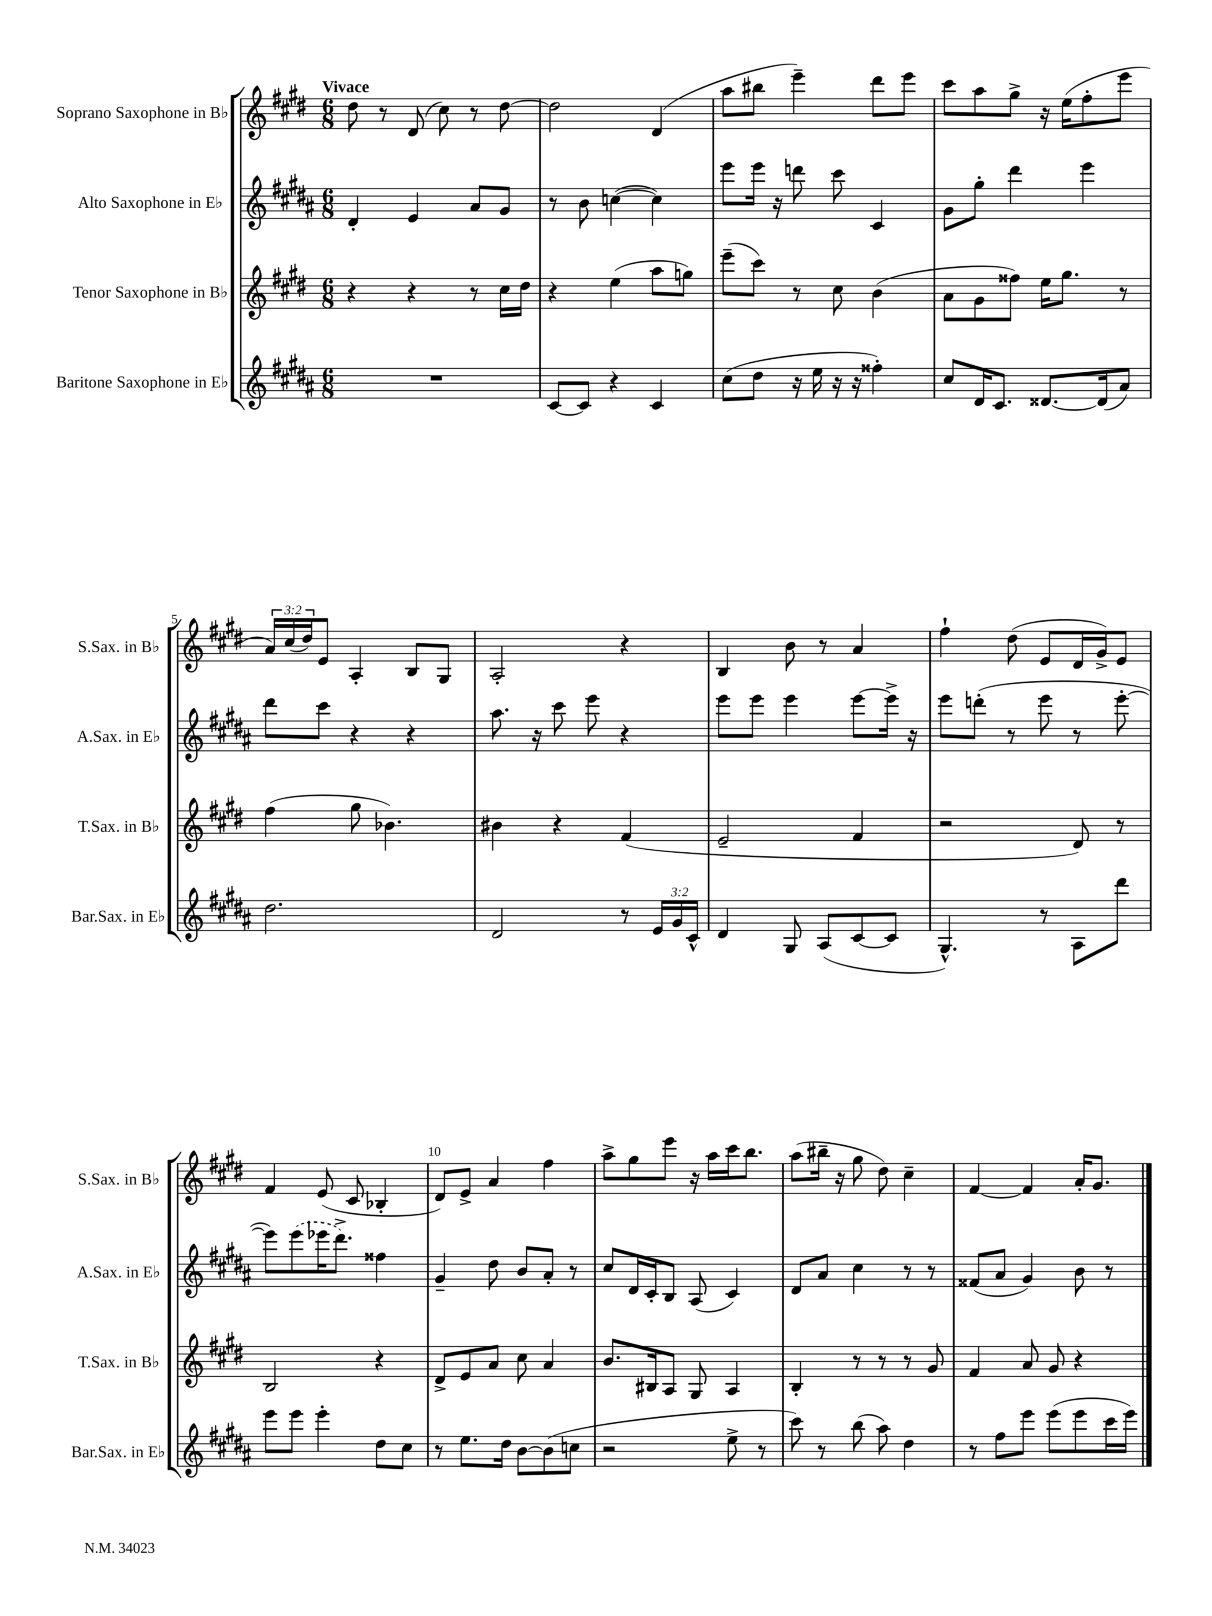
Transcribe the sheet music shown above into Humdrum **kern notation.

**kern	**kern	**kern	**kern
*staff4	*staff3	*staff2	*staff1
*clefG2	*clefG2	*clefG2	*clefG2
*k[f#c#g#d#a#]	*k[f#c#g#d#]	*k[f#c#g#d#a#]	*k[f#c#g#d#]
*M6/8	*M6/8	*M6/8	*M6/8
2.r	4r	4d#'/	8dd#\
.	.	.	8r
.	4r	4e/	(8d#/
.	.	.	8cc#\)
.	8r	8a#/L	8r
.	16cc#\LL	8g#/J	[8dd#\
.	16dd#\JJ	.	.
=	=	=	=
[8c#/L	4r	8r	2dd#\]
8c#/]J	.	8b\	.
4r	(4ee\	([4cc\	.
4c#/	8aa\L	4cc\])	(4d#/
.	8gg\J)	.	.
=	=	=	=
(8cc#\L	(8eee~\L	8eee\L	8aa\L
8dd#\J	8ccc#\J)	16eee\Jk	8bb#\J
.	.	16r	.
16r	8r	8ddd\	4eee~\)
16ee\	.	.	.
16r	8cc#\	8ccc#\	.
16r	.	.	.
4ff##'\)	(4b\	4c#/	8ddd#\L
.	.	.	8eee\J
=	=	=	=
8cc#/L	8a\L	8g#\L	8ccc#\L
16d#/K	8g#\	8gg#'\J	8aa\
8.c#/J	.	.	.
.	8ff##\J)	4ddd#\	8gg#^\J
[8.d##/L	16ee\LK	.	16r
.	8.gg#\J	.	(16ee\LK
.	.	4eee\	8ff#'\
(16d##/]k	.	.	.
8a#/J)	8r	.	8eee\J
=	=	=	=
2.dd#\	(4ff#\	8ddd#\L	24a/LL)
.	.	.	(24cc#/
.	.	.	24dd#/J)
.	.	8ccc#\J	8e/J
.	8gg#\	4r	4A'/
.	4.b-\)	.	.
.	.	4r	8B/L
.	.	.	8G#/J
=	=	=	=
2d#/	4b#\	8.aa#\	2A'/
.	.	16r	.
.	4r	8ccc#\	.
.	.	8eee\	.
8r	(4f#/	4r	4r
24e/LL	.	.	.
24g#/	.	.	.
24c#^^/JJ	.	.	.
=	=	=	=
4d#/	2e~/	8eee\L	4B/
.	.	8eee\J	.
8G#/	.	4eee\	8b\
(8A#/L	.	.	8r
[8c#/	4f#/	[8eee\L	4a/
8c#/]J	.	16eee^\]Jk	.
.	.	16r	.
=	=	=	=
4.G#^^/)	2r	8eee\L	4ff#`\
.	.	(8ddd'\J	.
.	.	8r	(8dd#\
8r	.	8eee\	8e/L
8A#\L	8d#/)	8r	16d#/L
.	.	.	16g#^/J)
8ddd#\J	8r	[8eee'\	8e/J
=	=	=	=
8eee\L	2B/	8eee\]L)	4f#/
8eee\J	.	(8eee\	.
4eee'\	.	16eee-\K	(8e/
.	.	8.ddd#^\J)	.
.	.	.	8c#/
8dd#\L	4r	4ff##\	4B-'/
8cc#\J	.	.	.
=	=	=	=
8r	8d#^/L	4g#~/	8d#/L)
8.ee\L	8e/	.	8e^/J
.	8a/J	8dd#\	4a/
16dd#\Jk	.	.	.
[8b\L	8cc#\	8b/L	.
(8b\]	4a/	8a#'/J	4ff#\
8cc\J	.	8r	.
=	=	=	=
2r	8.b/L	8cc#/L	8aa^\L
.	.	16d#/L	8gg#\
.	16B#/k	16c#'/J	.
.	8A/J	8B/J	8eee\J
.	8G#/	(8A#/	16r
.	.	.	16aa\LL
8ee^\	4A/	4c#/)	16ccc#\J
.	.	.	8.bb\J
8r	.	.	.
=	=	=	=
8ccc#\)	4B'/	8d#/L	(8aa\L
8r	.	8a#/J	16bb#~\Jk
.	.	.	16r
(8bb\	8r	4cc#\	8gg#\
8aa#\)	8r	.	8dd#\)
4dd#\	8r	8r	4cc#~\
.	8g#/	8r	.
=	=	=	=
8r	4f#/	(8f##/L	[4f#/
8ff#\L	.	8a#/J	.
8eee\J	8a/	4g#/)	4f#/]
(8eee\L	8g#/	.	.
8eee\	4r	8b\	16a'/LK
.	.	.	8.g#/J
16ccc#\L	.	8r	.
16eee\JJ)	.	.	.
==	==	==	==
*-	*-	*-	*-
